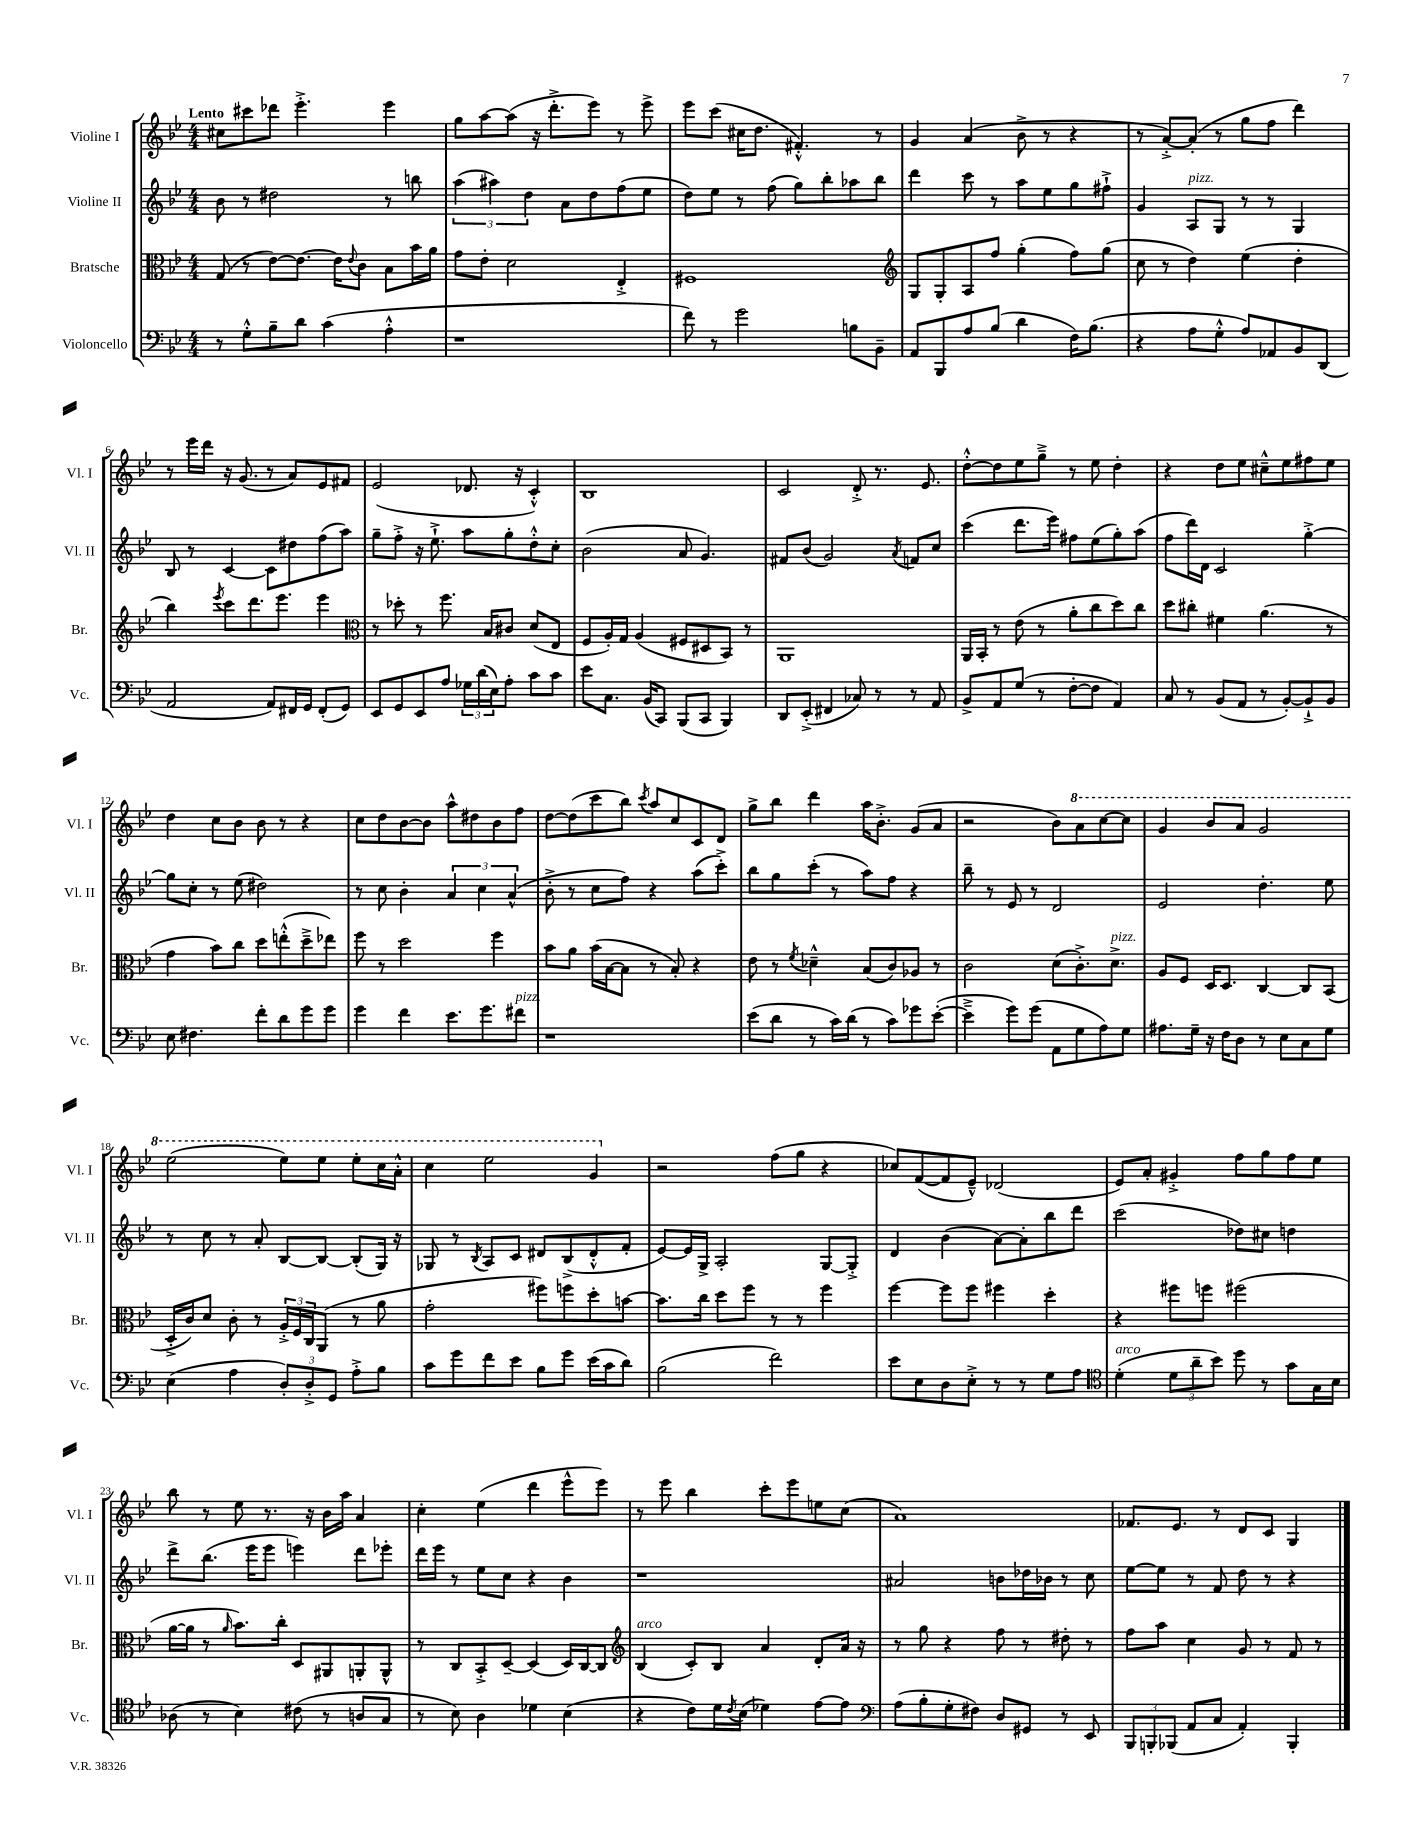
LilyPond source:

<<
\new StaffGroup <<
\new Staff = "s0" \with { instrumentName = "Violine I" shortInstrumentName = "Vl. I" } {
    \clef treble \key bes \major \numericTimeSignature \time 4/4 \tempo "Lento"
    cis''8 cis'''8 des'''8 ees'''4.-.-> ees'''4 |
    g''8 a''8~ a''8( r16 d'''8.-.-> ees'''8) r8 ees'''8-> |
    ees'''8 c'''8( cis''16 d''8. fis'4.-.-^) r8 |
    g'4 a'4( bes'8-> r8 r4 |
    r8 a'8~-.->) a'8-.( r8 g''8 f''8 d'''4) |
    r8 ees'''16 d'''16 r16 g'8.( r8 a'8) ees'8 fis'8 |
    ees'2( des'8. r16 c'4-.-^) |
    bes1 |
    c'2 d'8-.-> r8. ees'8. |
    d''8~-.-^ d''8 ees''8 g''8---> r8 ees''8 d''4-. |
    r4 d''8 ees''8 cis''8---^ ees''8 fis''8 ees''8 |
    d''4 c''8 bes'8 bes'8 r8 r4 |
    c''8 d''8 bes'8~ bes'8 a''8-^ dis''8 bes'8 f''8 |
    d''8~ d''8( c'''8 bes''8) \acciaccatura { c'''8 } a''8 c''8 c'8 d'8 |
    g''8-> bes''8 d'''4 a''16 bes'8.-.-> g'8( a'8 |
    r2 bes'8) \ottava #1 a''8 c'''8~ c'''8 |
    g''4 bes''8 a''8 g''2 |
    ees'''2( ees'''8) ees'''8 ees'''8-. c'''16 a''16-.-^ |
    c'''4 ees'''2 g''4 \ottava #0 |
    r2 f''8( g''8 r4 |
    ces''8) f'8~( f'8 ees'8---^) des'2( |
    ees'8) a'8-. gis'4-.-> f''8 g''8 f''8 ees''8 |
    bes''8 r8 ees''8 r8. r16 bes'16 a''16 a'4 |
    c''4-. ees''4( d'''4 ees'''8-^ ees'''8) |
    r8 ees'''8 bes''4 c'''8-. ees'''8 e''8 c''8( |
    a'1) |
    fes'8. ees'8. r8 d'8 c'8 g4 \bar "|." |
}
\new Staff = "s1" \with { instrumentName = "Violine II" shortInstrumentName = "Vl. II" } {
    \clef treble \key bes \major \numericTimeSignature \time 4/4
    bes'8 r8 dis''2 r8 b''8 |
    \tuplet 3/2 { a''4( ais''4) d''4 } a'8 d''8 f''8( ees''8 |
    d''8) ees''8 r8 f''8( g''8) bes''8-. aes''8 bes''8 |
    d'''4 c'''8 r8 a''8 ees''8 g''8 fis''8-!-> |
    g'4 a8^\markup { \italic "pizz." } g8 r8 r8 g4 |
    bes8 r8 c'4~ c'8 dis''8 f''8( a''8) |
    g''8-- f''8-.-> r16 ees''8.-!-> a''8 g''8-. d''8-.-^ c''8-. |
    bes'2( a'8 g'4.) |
    fis'8 bes'8( g'2) \acciaccatura { a'8 } f'8 c''8 |
    c'''4( d'''8. ees'''16) fis''8 ees''8( g''8-.) a''8( |
    f''8 d'''16) d'16 c'2 g''4~-.-> |
    g''8 c''8-. r8 ees''8( dis''2) |
    r8 c''8 bes'4-. \tuplet 3/2 { a'4 c''4 a'4-^( } |
    bes'8-.-> r8 c''8 f''8) r4 a''8( c'''8-.->) |
    bes''8 g''8 c'''8-.( r8 a''8) f''8 r4 |
    bes''8-- r8 ees'8 r8 d'2 |
    ees'2 d''4.-. ees''8 |
    r8 c''8 r8 a'8-. bes8~ bes8~ bes8-.( g16) r16 |
    ges8 r8 \acciaccatura { bes8 } a8 c'8 dis'8 bes8->( dis'8-.-^ f'8-. |
    ees'8~) ees'16 g16-> a2-. g8~ g8-.-> |
    d'4 bes'4( a'8~) a'8-. bes''8 d'''8 |
    c'''2( des''8) cis''8 d''4 |
    d'''8-> bes''8.( ees'''16 ees'''8 e'''4) d'''8 ees'''8-. |
    d'''16 ees'''16 r8 ees''8 c''8 r4 bes'4 |
    r1 |
    ais'2 b'8 des''16 bes'16 r8 c''8 |
    ees''8~ ees''8 r8 f'8 d''8 r8 r4 \bar "|." |
}
\new Staff = "s2" \with { instrumentName = "Bratsche" shortInstrumentName = "Br." } {
    \clef alto \key bes \major \numericTimeSignature \time 4/4
    g8( r8 ees'8~) ees'8.~ ees'16 \appoggiatura { ees'8 } c'8 bes8 bes'16 a'16 |
    g'8 ees'8-. d'2 ees4-.-> |
    fis1 |
    \clef treble g8 g8-. a8 f''8 g''4-.( f''8) g''8( |
    c''8 r8 d''4) ees''4( d''4-. |
    bes''4) \acciaccatura { ees'''8 } c'''8 d'''8. ees'''8. ees'''4 |
    \clef alto r8 des''8-. r8 f''8. bes16 cis'8 d'8( ees8 |
    f8 a16-.) g16 a4( fis8 dis8 bes,8) r8 |
    a,1 |
    a,16 bes,16-. r8 ees'8( r8 a'8-. c''8 d''8) c''8 |
    d''8 cis''8-. fis'4 a'4.( r8 |
    g'4 bes'8) c''8 d''8 e''8-.-^( d''8---> ees''8) |
    f''8 r8 d''2 f''4 |
    bes'8 a'8 bes'16( bes16~ bes8 r8 bes8-.) r4 |
    ees'8 r8 \acciaccatura { f'8 } des'4---^ bes8( c'8) aes8 r8 |
    c'2 d'8( c'8.-.->) d'8.->^\markup { \italic "pizz." } |
    a8 f8 d16 d8. c4~ c8 bes,8( |
    d16-.-> c'16) d'8 c'8-. r8 \tuplet 3/2 { a16-.-> f16 c16 } a,8( r8 a'8 |
    g'2-. fis''8) f''8 d''8-. b'8~ |
    b'8. c''16 d''8 f''8 r8 r8 f''4 |
    f''4~ f''8 f''8 fis''4 d''4-. |
    r4 fis''8 f''8 fis''2( |
    a'16~ a'16 r8 \grace { a'16 } bes'8.) c''16-. d8 ais,8 a,8-. a,8-^ |
    r8 c8 bes,8-.-> d8~-- d4( d16) c16~ c8 |
    \clef treble bes4^\markup { \italic "arco" }( c'8-.) bes8 a'4 d'8-. a'16 r16 |
    r8 g''8 r4 f''8 r8 dis''8-. r8 |
    f''8 a''8 c''4 g'8 r8 f'8 r8 \bar "|." |
}
\new Staff = "s3" \with { instrumentName = "Violoncello" shortInstrumentName = "Vc." } {
    \clef bass \key bes \major \numericTimeSignature \time 4/4
    r8 g8-.-^ bes8-- d'8 c'4( a4-.-^ |
    r1 |
    f'8) r8 g'2 b8 bes,8-- |
    a,8 bes,,8 a8 bes8( d'4 f16) bes8.( |
    r4 a8 g8-.-^ a8) aes,8 bes,8 d,8( |
    a,2 a,8) fis,16 g,16 fis,8-.( g,8) |
    ees,8 g,8 ees,8 a8 \tuplet 3/2 { ges16 d'16( ees16) } a8-. c'8 c'8 |
    ees'8 c8. bes,16( c,8) bes,,8( c,8 bes,,4) |
    d,8 ees,8-.->( fis,4 ces8) r8 r8 a,8 |
    bes,8-> a,8 g8( r8 f8~-. f8 a,4) |
    c8 r8 bes,8( a,8 r8 bes,8~-.) bes,8-!-> bes,8 |
    ees8 fis4. f'8-. d'8 g'8 g'8 |
    g'4 f'4 ees'8. g'8. fis'8^\markup { \italic "pizz." } |
    r1 |
    ees'8( d'8 r8 c'16) d'16( r8 c'8) ges'8 ees'8~-.( |
    ees'4---> g'8) g'8( a,8 g8 a8) g8 |
    ais8. g16-- r16 f16 d8 r8 ees8 c8 g8 |
    ees4( a4 \tuplet 3/2 { d8-.) d8-.-> g,8 } a8-.-> bes8 |
    c'8 g'8 f'8 ees'8 bes8 g'8 ees'16( c'16 d'8) |
    bes2( f'2) |
    ees'8 ees8 d8 ees8-.-> r8 r8 g8 a8 |
    \clef tenor d'4-.^\markup { \italic "arco" }( \tuplet 3/2 { d'8 a'8-- bes'8) } d''8 r8 g'8 g16 bes16 |
    aes8( r8 bes4) cis'8( r8 a8 g8 |
    r8 bes8) a4 des'4 bes4( |
    r4 c'8) d'16 \acciaccatura { c'8 } bes16( des'4) ees'8~ ees'8 |
    \clef bass a8( bes8-. g8-. fis8) d8 gis,8 r8 ees,8 |
    \tuplet 3/2 { bes,,8 b,,8-. bes,,8( } a,8 c8 a,4-.) bes,,4-. \bar "|." |
}
>>
>>
